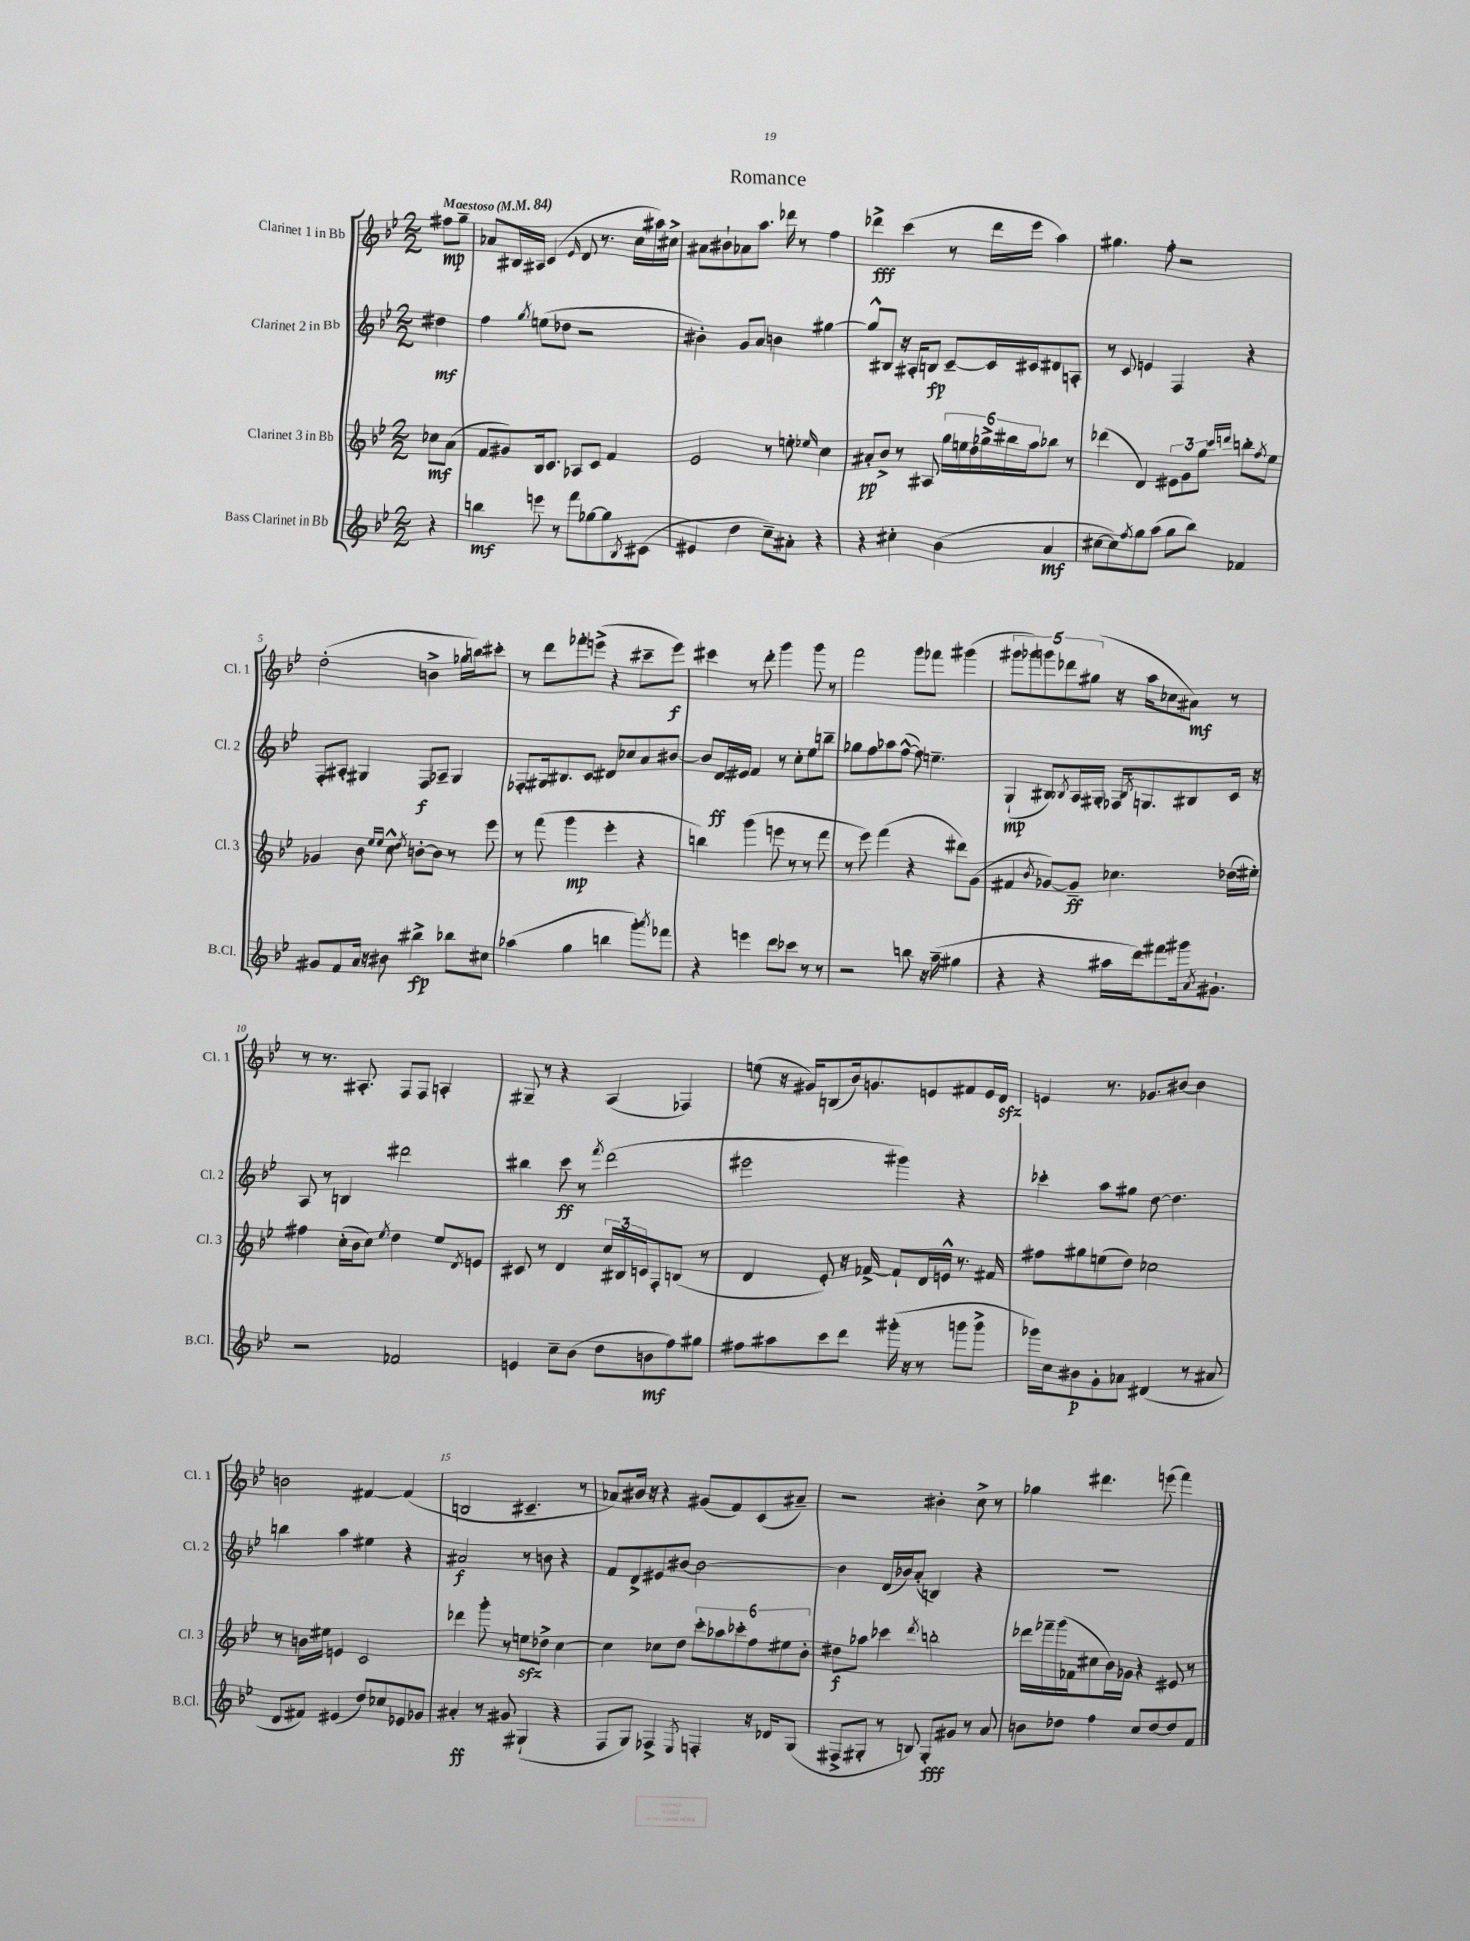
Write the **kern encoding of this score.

**kern	**dynam	**kern	**dynam	**kern	**dynam	**kern	**dynam
*part4	*part4	*part3	*part3	*part2	*part2	*part1	*part1
*staff4	*staff4	*staff3	*staff3	*staff2	*staff2	*staff1	*staff1
*I"Bass Clarinet in Bb	*	*I"Clarinet 3 in Bb	*	*I"Clarinet 2 in Bb	*	*I"Clarinet 1 in Bb	*
*I'B.Cl.	*	*I'Cl. 3	*	*I'Cl. 2	*	*I'Cl. 1	*
*clefG2	*	*clefG2	*	*clefG2	*	*clefG2	*
*k[b-e-]	*	*k[b-e-]	*	*k[b-e-]	*	*k[b-e-]	*
*M2/2	*	*M2/2	*	*M2/2	*	*M2/2	*
*MM84	*	*MM84	*	*MM84	*	*MM84	*
=	=	=	=	=	=	=	=
!	!	!	!	!	!	!LO:TX:a:B:t=Maestoso	!
4r	.	8cc-X\L	mf	4dd#X\	mf	8ff#X\L	mp
.	.	(8a\J	.	.	.	8gg~\J	.
=1	=1	=1	=1	=1	=1	=1	=1
4bbn\	mf	8f/L	.	4ff\	.	8a-X/L	.
.	.	8g#X/)	.	.	.	16B#X/L	.
.	.	.	.	.	.	16A#X/JJ	.
.	.	.	.	8qgg/	.	.	.
8eeen\	.	16B-/k	.	(8een\L	.	(4c/	.
.	.	8.c/J	.	.	.	.	.
8r	.	.	.	8dd-X\J	.	.	.
.	.	.	.	.	.	16qqe-/	.
8fff\L	.	8A-X/L	.	2r	.	8d/	.
[8gg-X\	.	8c/J	.	.	.	8.r	.
8gg-\]	.	4f/	.	.	.	.	.
.	.	.	.	.	.	16cc\LL	.
8qB-/	.	.	.	.	.	.	.
(8c#X\J	.	.	.	.	.	16aa#X\)	.
.	.	.	.	.	.	16cc#X^\JJ	.
=2	=2	=2	=2	=2	=2	=2	=2
4e#X/	.	2e-/	.	4b#X'\)	.	8a#X\L	.
.	.	.	.	.	.	8b#X`\	.
4dd\	.	.	.	8g/L	.	8a-X\	.
.	.	.	.	8a/J	.	8.aa\J	.
8cc~\L)	.	8r	.	4bn\	.	.	.
.	.	.	.	.	.	16ddd-X\	.
8a#X'\J	.	8een'\	.	.	.	8r	.
.	.	16qqee-X/	.	.	.	.	.
4r	.	4cc\	.	[4gg#X\	.	4ff\	.
=3	=3	=3	=3	=3	=3	=3	=3
4r	.	8a#X'/L	pp	8gg#^^/L]	.	4ddd-X^\	fff
.	.	8b-^/J	.	8B#X/J	.	.	.
4cc#X'\	.	8r	.	16r	.	(4ccc\	.
.	.	.	.	16A#X'/KL	.	.	.
.	.	8A#X/	.	8Bn/J	fp	.	.
(4b-\	.	24gg\LL	.	[8c~/L	.	8r	.
.	.	24een\	.	.	.	.	.
.	.	24dd\	.	.	.	.	.
.	.	24gg-X^\	.	16c/L]	.	16ddd-\LL	.
.	.	24bb#X\	.	.	.	.	.
.	.	.	.	16c#X/J	.	16eee-\JJ	.
.	.	24aa\J	.	.	.	.	.
4a/	mf	8bb-X\J	.	8d#X/	.	4aa\)	.
.	.	8r	.	8An'/J	.	.	.
=4	=4	=4	=4	=4	=4	=4	=4
[8cc#X\L	.	(4ddd-X\	.	8r	.	4.gg#X\	.
8cc#\])	.	.	.	8c/	.	.	.
8qff/	.	.	.	.	.	.	.
8gg\	.	4d/)	.	4en/	.	.	.
(8aa\J	.	.	.	.	.	8ff'\	.
8gg\L	.	12e#X\L	.	4F/	.	2r	.
.	.	12g\	.	.	.	.	.
8bb-\J)	.	.	.	.	.	.	.
.	.	12gg\J	.	.	.	.	.
.	.	16qqccc/LL	.	.	.	.	.
.	.	16qqdddn/JJ	.	.	.	.	.
4f-X/	.	8bbn'\L	.	4r	.	.	.
.	.	8qff/	.	.	.	.	.
.	.	8ee-\J	.	.	.	.	.
!!LO:LB:g=z
=5	=5	=5	=5	=5	=5	=5	=5
8g#X/L	.	4g-X/	.	8F'/L	.	(2dd'\	.
8f/	.	.	.	8A#X'/J	.	.	.
16a/Jk	.	8b-\	.	4G#X/	.	.	.
16r	.	.	.	.	.	.	.
.	.	16qqee-/LL	.	.	.	.	.
.	.	16qqee-/JJ	.	.	.	.	.
8b#X\	.	8cc^^\	.	.	.	.	.
.	.	8qdd/	.	.	.	.	.
4bb#X^\	fp	[8bn'\L	.	8F/L	f	4bn^\	.
.	.	8b\J]	.	8A-X~/J	.	.	.
8bb-X\L	.	8r	.	4G#/	.	16gg-X\LL	.
.	.	.	.	.	.	16bbn\J)	.
8cc#X\J	.	8eee-\	.	.	.	8ccc#X'\J	.
=6	=6	=6	=6	=6	=6	=6	=6
(4aa-X\	.	8r	.	8F-X'/L	.	8r	.
.	.	(8fff\	.	16G#X/k	.	8ddd\L	.
.	.	.	.	8.B#X/	.	.	.
4gg\	.	4ggg\	mp	.	.	8fff-X'\	.
.	.	.	.	8c/J	.	(8eeen^\J	.
4bbn\	.	4eee-'\	.	8d#X/L	.	4r	.
.	.	.	.	8cc-X/	.	.	.
8ggg'\L)	.	4r	.	8a/	.	8ccc#X~\L	.
8qaaa/	.	.	.	.	.	.	.
8fff-X\J	.	.	.	[8b#X/J	.	8eee\J)	f
=7	=7	=7	=7	=7	=7	=7	=7
4r	.	4bbn\)	.	8b#/L]	.	4ccc#X\	.
.	.	.	.	16d/L	ff	.	.
.	.	.	.	16e#X/JJ	.	.	.
4eeen\	.	(4ggg\	.	4f/	.	8r	.
.	.	.	.	.	.	8ddd'\	.
8ddd\L	.	8eeen\	.	8r	.	4ggg\	.
8ccc-X\J	.	8r	.	8cc'\L	.	.	.
8r	.	8r	.	8ee-\	.	8ggg\	.
8r	.	8fff\	.	8bbn~\J	.	8r	.
=8	=8	=8	=8	=8	=8	=8	=8
2r	.	8r	.	8gg-X\L	.	2fff\	.
.	.	8eee-\)	.	8ff\	.	.	.
.	.	(4fff\	.	8aa-X\	.	.	.
.	.	.	.	([8ff^^\J	.	.	.
8bbn\	.	4r	.	8ff\])	.	8ggg\L	.
16r	.	.	.	4.een~\	.	8fff-X\J	.
(16aa~\	.	.	.	.	.	.	.
4gg#X\	.	8ddd#X\L)	.	.	.	(4ggg#X\	.
.	.	(8g\J	.	.	.	.	.
=9	=9	=9	=9	=9	=9	=9	=9
4r	.	4f#X/	.	(4G`/	mp	10ggg#X\L	.
.	.	.	.	.	.	10ggg-X\)	.
.	.	.	.	.	.	10gggn\	.
.	.	8qb-/	.	.	.	.	.
4r	.	[8g-X/L)	.	8B#X/L)	.	.	.
.	.	.	.	.	.	10ddd-X\	.
.	.	.	.	8qB-X/	.	.	.
.	.	8g-~/J]	ff	16A/L	.	.	.
.	.	.	.	.	.	(10gg#X\J	.
.	.	.	.	16G#X'/JJ	.	.	.
16aa#X\LL	.	4.cc-X\	.	16F-X/KL	.	16r	.
.	.	.	.	8qB-/	.	.	.
16ddd\J)	.	.	.	8.Gn/	.	16aa\KL	.
8fff#X\	.	.	.	.	.	8cc-X\	.
16ggg#X\k	.	.	.	8B#X/	.	8a#X\J)	mf
8qa/	.	.	.	.	.	.	.
8.g#X`\J	.	.	.	.	.	.	.
.	.	(16dd-X\LL	.	16c/Jk	.	8r	.
.	.	16ee#X'\JJ)	.	16r	.	.	.
!!LO:LB:g=z
=10	=10	=10	=10	=10	=10	=10	=10
2r	.	4ff#X\	.	8A/	.	8r	.
.	.	.	.	8r	.	8.r	.
.	.	(16cc'\LL	.	4Bn/	.	.	.
.	.	16b-\J	.	.	.	8.A#X'/	.
.	.	8cc\J)	.	.	.	.	.
.	.	8qee-/	.	.	.	.	.
2f-X/	.	4dd\	.	2ddd#X\	.	8F/L	.
.	.	.	.	.	.	8F/J	.
.	.	8ee-/L	.	.	.	4An'/	.
.	.	8qd/	.	.	.	.	.
.	.	8en/J	.	.	.	.	.
=11	=11	=11	=11	=11	=11	=11	=11
4en/	.	8c#X/	.	4bb#X\	.	8G#X~/	.
.	.	8r	.	.	.	8r	.
8cc~\L	.	4d/	.	8ccc\	ff	4r	.
(8b-\J	.	.	.	8r	.	.	.
.	.	.	.	8qfff/	.	.	.
8dd\L	.	24cc/LL	.	(2ddd\	.	(4A/	.
.	.	24B#X/	.	.	.	.	.
.	.	24cn/J	.	.	.	.	.
8bn\	mf	8F'/	.	.	.	.	.
8ff\)	.	(8Bn/J	.	.	.	4F-X/)	.
8gg#X\J	.	8r	.	.	.	.	.
=12	=12	=12	=12	=12	=12	=12	=12
8ff#X\L	.	4d/	.	2eee#X\	.	(8een\	.
8aa#X\	.	.	.	.	.	16r	.
.	.	.	.	.	.	16g#X/KL)	.
8ccc\	.	8e-'/)	.	.	.	(8Bn/	.
8ddd\J	.	16r	.	.	.	16b-/k)	.
.	.	[16f-X^/	.	.	.	8.gn/	.
(16ggg#X'\	.	8f-`/L]	.	4ggg#X\)	.	.	.
16r	.	.	.	.	.	.	.
8r	.	16d/L	.	.	.	8en/	.
.	.	16en^^/JJ	.	.	.	.	.
8gggn\L	.	8.r	.	4r	.	8f#X/	.
8ggg^\J	.	.	.	.	.	16e/L	.
.	.	16f#X/	.	.	.	16dzz/JJ	.
=13	=13	=13	=13	=13	=13	=13	=13
16ggg-X\LL)	.	8ff#X\L	.	4ccc-X'\	.	4en/	.
16cc\J	.	.	.	.	.	.	.
8b#X\	p	8gg#X\	.	.	.	.	.
8g'\	.	(8een\	.	8aa\L	.	8.r	.
8a-X\J	.	8dd\J)	.	8gg#X\J	.	.	.
.	.	.	.	.	.	8.g-X/L	.
(4d#X/	.	2cc-X\	.	[8dd\	.	.	.
.	.	.	.	4.dd\]	.	[8b#X/J	.
8r	.	.	.	.	.	4b#\]	.
8a#X/	.	.	.	.	.	.	.
!!LO:LB:g=z
=14	=14	=14	=14	=14	=14	=14	=14
8d/L	.	8r	.	4bbn\	.	2bn\	.
8f#X/J)	.	16bn\LL	.	.	.	.	.
.	.	16ee#X\JJ	.	.	.	.	.
(4e#X/	.	4en/	.	4aa\	.	.	.
8dd/L)	.	2c/	.	4ee#X\	.	[4f#X/	.
8cc-X/	.	.	.	.	.	.	.
8e-X/	.	.	.	4r	.	(4f#/]	.
8g-X/J	.	.	.	.	.	.	.
=15	=15	=15	=15	=15	=15	=15	=15
4a#X'/	ff	4ddd-X\	.	2a#X/	f	2Bn/	.
8r	.	8ggg'\	.	.	.	.	.
8g#X/	.	8r	.	.	.	.	.
(4G#X`/	.	8eenzz\L	.	8r	.	4.c#X~/	.
.	.	8dd-X^\J	.	8bn\	.	.	.
4r	.	[4cc\	.	4r	.	.	.
.	.	.	.	.	.	8r	.
=16	=16	=16	=16	=16	=16	=16	=16
8F/L	.	4cc\]	.	8f/L	.	8a-X/L)	.
8G/J)	.	.	.	8d^/	.	16b#X/Jk	.
.	.	.	.	.	.	16r	.
4F-X^/	.	8cc-X\L	.	8e#X/	.	4r	.
.	.	8dd\J	.	[8b#X/J	.	.	.
8qE-/	.	.	.	.	.	.	.
4Fn'/	.	12ccc'\L	.	2b#\_	.	(8g#X/L	.
.	.	12aa-X\	.	.	.	.	.
.	.	.	.	.	.	8f/)	.
.	.	12ccc-X'\	.	.	.	.	.
16r	.	12ff\	.	.	.	(8c/	.
16d-X/KL	.	.	.	.	.	.	.
.	.	12ee#X\	.	.	.	.	.
(8G/J	.	.	.	.	.	8a#X~/J)	.
.	.	12b-'\J	.	.	.	.	.
=17	=17	=17	=17	=17	=17	=17	=17
8F#X^/L	.	8dd#X\L	f	4b#\]	.	2r	.
8G#X'/J	.	8aa-X\J	.	.	.	.	.
8r	.	4ccc-X\	.	(16d/LL	.	.	.
.	.	.	.	16b-X/J)	.	.	.
8Bn/)	.	.	.	(8a'/J	.	.	.
.	.	8qddd/	.	.	.	.	.
8G#'/L	fff	2bbn'\	.	4Bn/)	.	4b#X'\	.
8g#X/J	.	.	.	.	.	.	.
8r	.	.	.	4r	.	8cc^\	.
8a/	.	.	.	.	.	8r	.
=18	=18	=18	=18	=18	=18	=18	=18
8bn\L	.	16ddd-X\LL	.	1r	.	4gg-X\	.
.	.	16fff-X~\	.	.	.	.	.
8dd-X\J	.	(16ggg\	.	.	.	.	.
.	.	16f-X\J	.	.	.	.	.
4ff\	.	8cc#X\	.	.	.	4.ddd#X\	.
.	.	16b-\L)	.	.	.	.	.
.	.	16g-X\JJ	.	.	.	.	.
8cc/L	.	4r	.	.	.	.	.
[8dd-/	.	.	.	.	.	(8eeen\	.
8dd-/]	.	8e#X/	.	.	.	4fff\)	.
8f/J	.	8r	.	.	.	.	.
==	==	==	==	==	==	==	==
*-	*-	*-	*-	*-	*-	*-	*-
